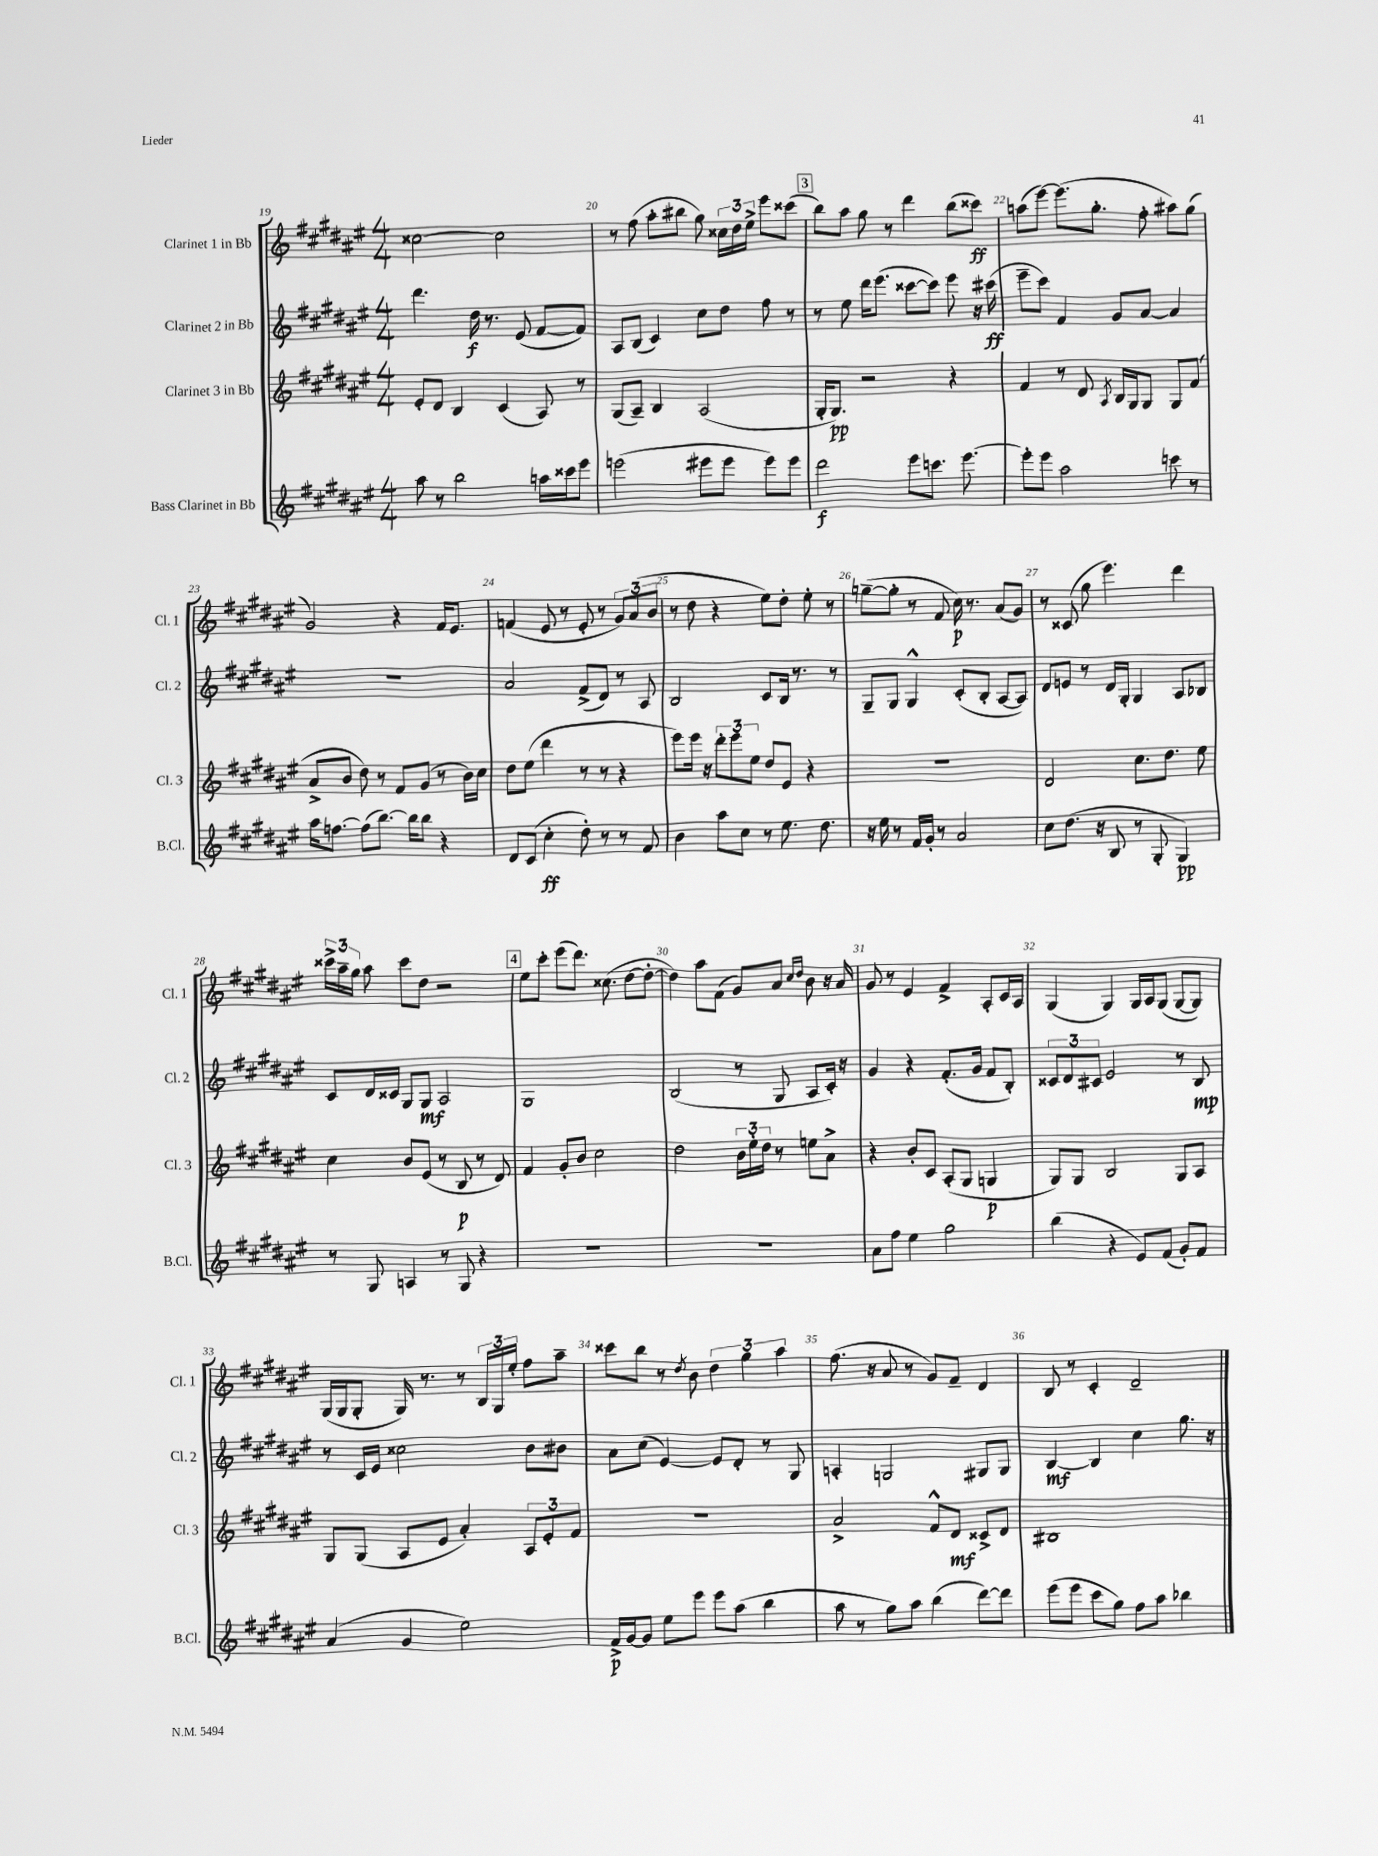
<<
\new StaffGroup <<
\new Staff = "s0" \with { instrumentName = "Clarinet 1 in Bb" shortInstrumentName = "Cl. 1" } {
    \clef treble \key fis \major \numericTimeSignature \time 4/4
    \autoBeamOff cisis''2~ cisis''2 |
    r8 fis''8( ais''8[-. bis''8] gis''8) \tuplet 3/2 { cisis''16[ dis''16 eis''16]-> } eis'''8[ cisis'''8]( |
    \mark \markup { \box "3" } b''8[) ais''8] gis''8 r8 dis'''4 b''8[( cisis'''8]\ff) |
    a''8[( eis'''8]~) eis'''8.[( gis''8.]-. fis''8-. ais''8[) gis''8]( |
    gis'2) r4 fis'16[ eis'8.] |
    f'4( eis'8 r8 eis'8-. r8 \tuplet 3/2 { gis'8[) ais'8( b'8] } |
    r8 dis''8 r4 eis''8[) dis''8]-. eis''8-. r8 |
    g''8[~--( g''8]-. r8 fis'8 cis''16\p) r8. ais'8[( gis'8]) |
    r8 cisis'8( gis''8 eis'''4.) dis'''4 |
    \tuplet 3/2 { cisis'''16[-> ais''16-- gis''16] } ais''8 cisis'''8[ dis''8] r2 |
    \mark \markup { \box "4" } eis''8[ cis'''8]-. eis'''8[( dis'''8.]) cisis''8.( dis''8[~ dis''8]~-. |
    dis''4) ais''8[ fis'8]( gis'8[) ais'8] \grace { cis''16[ dis''16] } b'8 r16 ais'16 |
    gis'8 r8 eis'4 fis'4-> ais8[-. cis'16 ais16] |
    gis4( gis4) gis16[ ais16 gis8]( gis8[~ gis8]) |
    gis16[( gis16 gis8]-. gis16) r8. r8 \tuplet 3/2 { b16[ gis16 eis''16]-. } fis''8[ ais''8]-- |
    cisis'''8[ b''8] r8 \acciaccatura { dis''8 } b'8 \tuplet 3/2 { dis''4 gis''4 ais''4 } |
    fis''8.( r16 ais'8 r8 gis'8[) fis'8]-- dis'4 |
    b8 r8 cis'4-. dis'2-- \bar "|." |
}
\new Staff = "s1" \with { instrumentName = "Clarinet 2 in Bb" shortInstrumentName = "Cl. 2" } {
    \clef treble \key fis \major \numericTimeSignature \time 4/4
    \autoBeamOff dis'''4. dis''16\f r8. eis'8( fis'8[~ fis'8]) |
    ais8[ b8]( cis'4) cis''8[ dis''8] fis''8 r8 |
    \mark \markup { \box "3" } r8 eis''8 dis'''16[ eis'''8.]( cisis'''8[~ cisis'''8]) eis'''8 r16 cis'''16\ff( |
    eis'''8[-- cis'''8]) fis'4 gis'8[ ais'8]~ ais'4 |
    R1 |
    ais'2 fis'8[->( dis'8]) r8 ais8 |
    b2 cis'8[ b16] r8. r8 |
    gis8[-- gis8] gis4-^ cis'8[-.( b8]-. ais8[~ ais8]) |
    dis'8[ e'8] r8 dis'16[ gis16]-. gis4 ais8[ bes8] |
    cis'8[ dis'16 cisis'16] gis8[ gis8]\mf ais2 |
    \mark \markup { \box "4" } gis1 |
    b2( r8 gis8 ais8[ cis'16]-.) r16 |
    gis'4 r4 fis'8.[-.( gis'16] fis'8[ b8]-.) |
    \tuplet 3/2 { cisis'8[ dis'8 cis'8] } eis'2 r8 b8\mp |
    r8 cis'16[ eis'16] cisis''2 b'8[ bis'8] |
    ais'8[ cis''8]( eis'4~) eis'8[ dis'8]-. r8 gis8 |
    a4-. g2 gis8[ gis8] |
    b4~\mf b4 cis''4 gis''8. r16 \bar "|." |
}
\new Staff = "s2" \with { instrumentName = "Clarinet 3 in Bb" shortInstrumentName = "Cl. 3" } {
    \clef treble \key fis \major \numericTimeSignature \time 4/4
    \autoBeamOff eis'8[-. dis'8] b4 cis'4( ais8) r8 |
    gis8[( ais8]--) b4 ais2( |
    \mark \markup { \box "3" } gis16[-. gis8.]\pp) r2 r4 |
    fis'4 r8 dis'8 \acciaccatura { ais8 } b16[ gis16 gis8] gis8[ fis'8]( |
    ais'8[-> b'8] dis''8) r8 fis'8[ gis'8]( r8 b'16[) cis''16] |
    dis''8[ eis''8]( dis'''4 r8 r8 r4 |
    eis'''8[) eis'''16] r16 \tuplet 3/2 { dis'''8[-. eis'''8 eis''8] } dis''8[ eis'8] r4 |
    R1 |
    dis'2 cis''8.[ dis''8.] eis''8 |
    cis''4 b'8[ eis'8]( r8 b8\p r8 dis'8) |
    \mark \markup { \box "4" } fis'4 gis'8[-. b'8] cis''2 |
    dis''2 \tuplet 3/2 { b'16[ eis''16-. dis''16] } r8 e''8[ ais'8]-> |
    r4 b'8[-. cis'8] ais8[-.( gis8] g4\p |
    gis8[) gis8] b2 gis8[ ais8] |
    gis8[ gis8]( ais8[ eis'8] ais'4-.) \tuplet 3/2 { ais8[ eis'8-. fis'8] } |
    R1 |
    ais'2-> fis'8[-^ dis'8]\mf cisis'8[-> dis'8] |
    bis1 \bar "|." |
}
\new Staff = "s3" \with { instrumentName = "Bass Clarinet in Bb" shortInstrumentName = "B.Cl." } {
    \clef treble \key fis \major \numericTimeSignature \time 4/4
    \autoBeamOff ais''8 r8 b''2 a''16[ cisis'''16 eis'''8] |
    e'''2( eis'''8[ eis'''8] eis'''8[) eis'''8] |
    \mark \markup { \box "3" } dis'''2\f eis'''8[ c'''8.] eis'''8.~ |
    eis'''8[-. eis'''8] ais''2 c'''8 r8 |
    ais''16[ f''8.]~ f''8[( b''8.]~) b''16[ b''8] r4 |
    dis'8[ cis'8]( cis''4-.\ff dis''8-.) r8 r8 fis'8 |
    b'4 ais''8[ cis''8] r8 eis''8. dis''8. |
    r16 eis''16 r8 fis'16[ gis'16]-. r8 ais'2 |
    cis''8[ dis''8.]( r16 b8 r8 gis8-. gis4\pp) |
    r8 gis8 a4 r8 gis8 r4 |
    \mark \markup { \box "4" } R1 |
    R1 |
    ais'8[ fis''8] eis''4 gis''2 |
    b''4( r4 eis'8[) fis'8]( gis'8[-.) fis'8] |
    ais'4( gis'4 eis''2) |
    fis'16[->\p gis'16~ gis'8] eis''8[ eis'''8] eis'''8[ ais''8]( b''4 |
    ais''8 r8 gis''8[) ais''8] b''4( dis'''8[~) dis'''8] |
    eis'''8[( eis'''8] cis'''8[ gis''8]) fis''8[ ais''8] bes''4 \bar "|." |
}
>>
>>
\layout { \context { \Score currentBarNumber = #19 \override BarNumber.break-visibility = ##(#f #t #t) barNumberVisibility = #all-bar-numbers-visible } }
